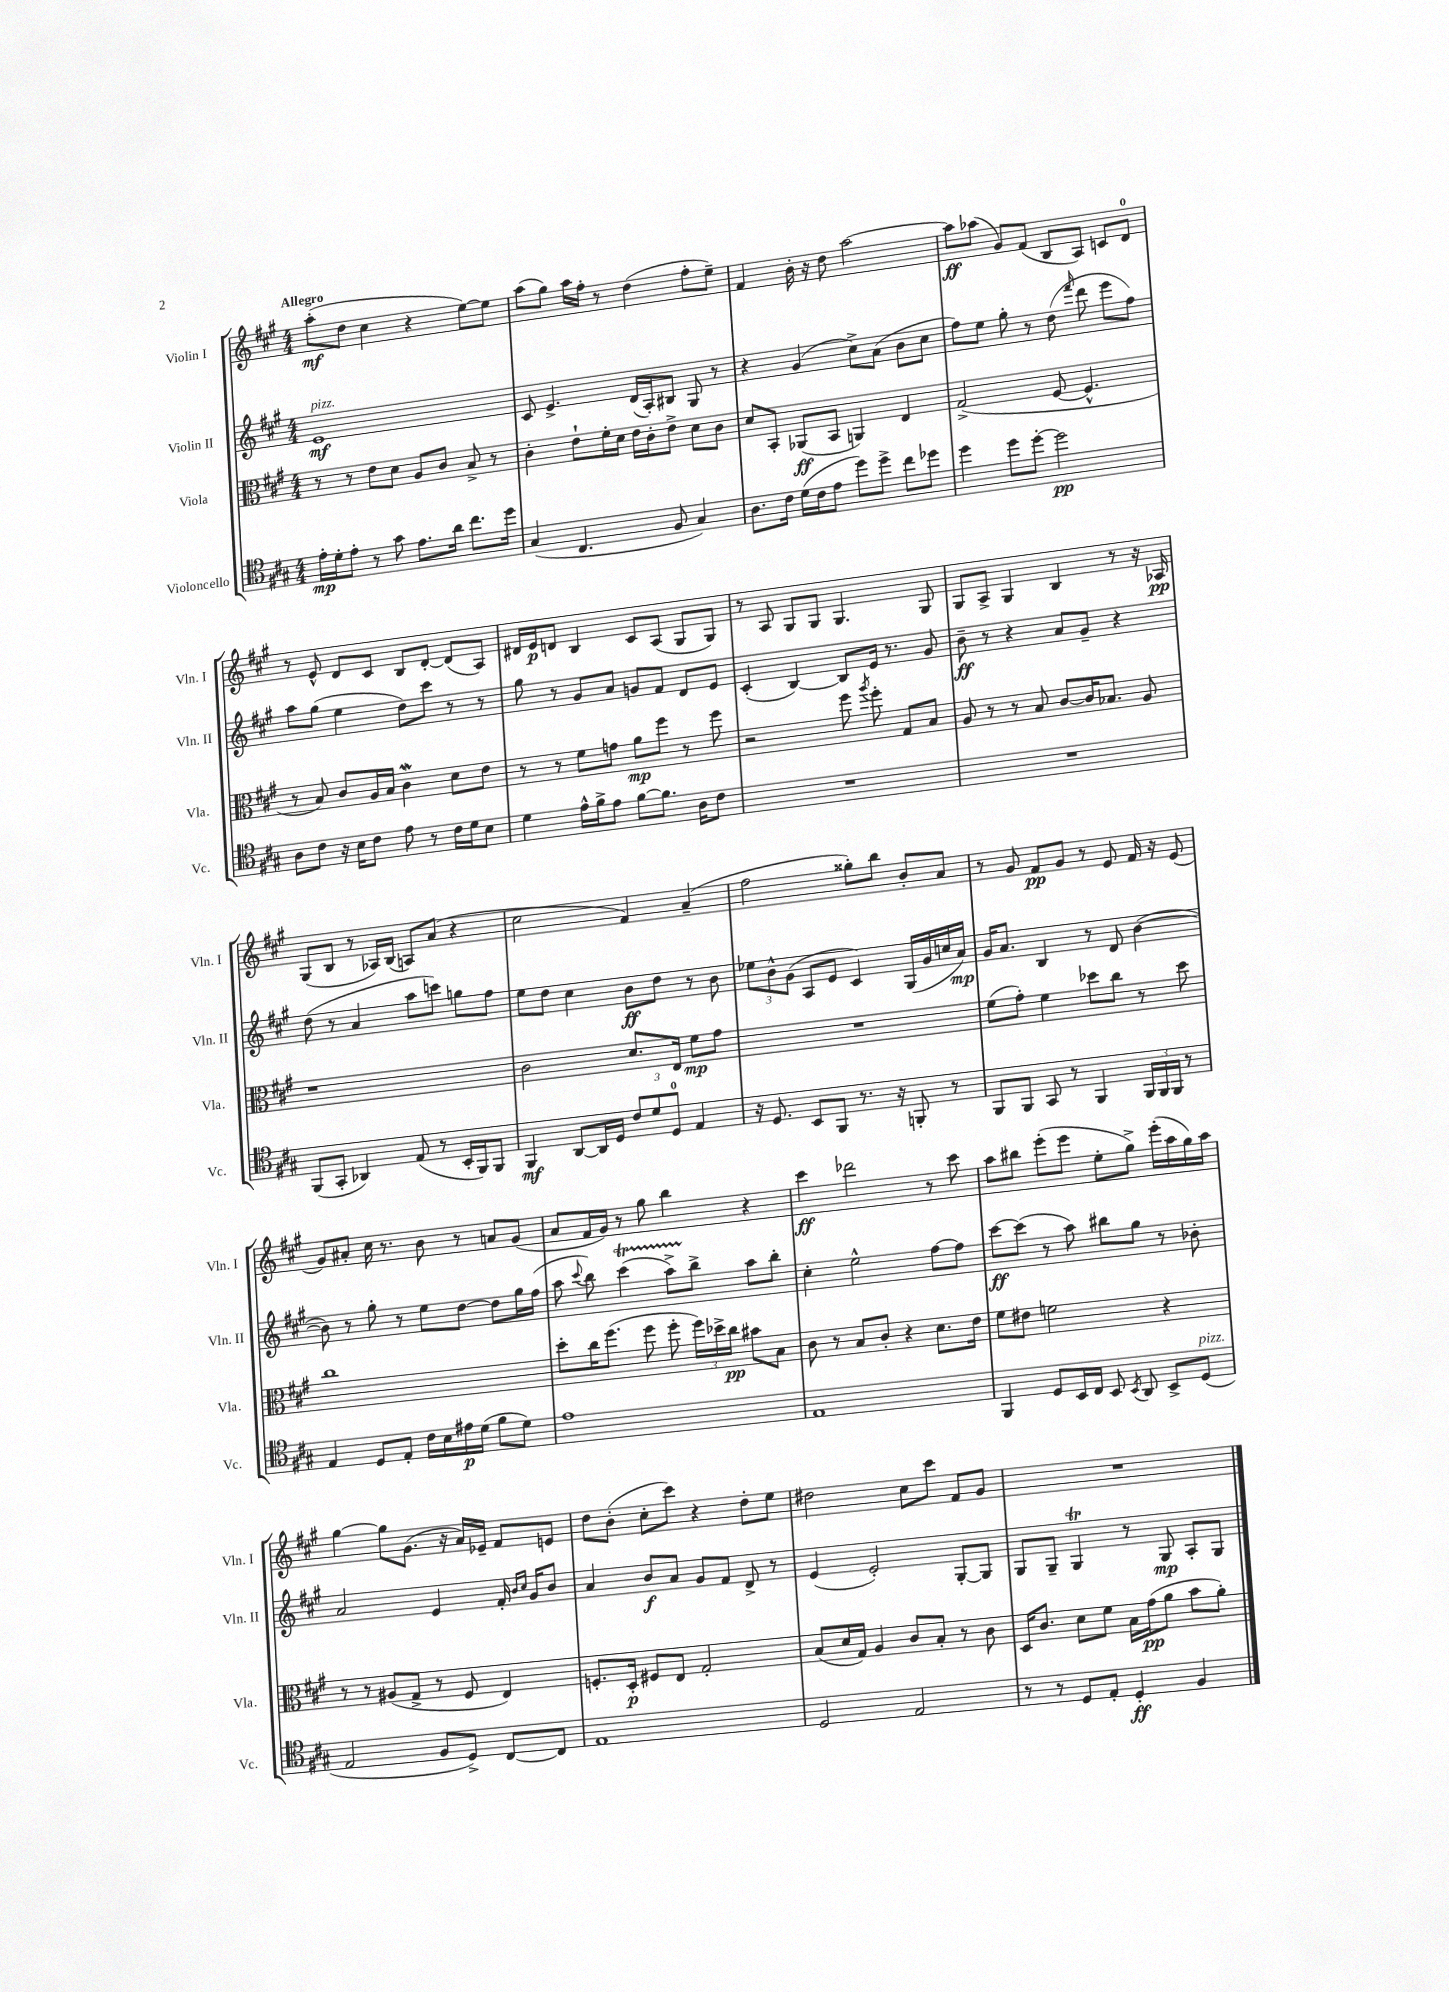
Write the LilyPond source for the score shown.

<<
\new StaffGroup <<
\new Staff = "s0" \with { instrumentName = "Violin I" shortInstrumentName = "Vln. I" } {
    \clef treble \key a \major \numericTimeSignature \time 4/4 \tempo "Allegro"
    \autoBeamOff a''8[-.\mf( d''8] cis''4 r4 e''8[~) e''8] |
    a''8[( gis''8]) a''16[ fis''16]-. r8 d''4( fis''8[-. e''8]--) |
    fis'4 b'16-. r16 d''8 a''2~ |
    a''8[\ff aes''8]( gis'8[) fis'8]( b8[ a8]) c'8[ d'8]-0 |
    r8 e'8-^ d'8[ cis'8] b8[ d'8]~-. d'8[( a8]) |
    dis'16[ e'16\p d'8] b4 cis'8[ a8]( gis8[ gis8]) |
    r8 a8 gis8[ gis8] gis4. gis8 |
    gis8[ a8]-> gis4 b4 r8 r16 aes16\pp |
    gis8[( b8] r8 aes16[) b16]( a8[) a'8]( r4 |
    cis''2 fis'4) a'4--( |
    fis''2 gisis''8[-.) b''8] b'8[-. a'8] |
    r8 gis'8 fis'8[\pp gis'8] r8 e'8 fis'16 r16 e'8( |
    gis'8[) ais'8]-. cis''16 r8. b'8 r8 a'8[ gis'8]( |
    a'8[ fis'16 gis'16]) r8 gis''8 b''4 r4 |
    cis'''4\ff des'''2 r8 cis'''8 |
    a''8[ bis''8] e'''8[-.( e'''8] e''8[-. gis''8]->) e'''16[-.( a''16 gis''16) a''16] |
    gis''4~ gis''8[ gis'8.]( r16 a'16[) ees'16]-- fis'8[ e'8] |
    d''8[ b'8]-.( cis''8[-. cis'''8]) r4 d''8[-. e''8] |
    dis''2 cis''8[ cis'''8] fis'8[ gis'8] |
    R1 \bar "|." |
}
\new Staff = "s1" \with { instrumentName = "Violin II" shortInstrumentName = "Vln. II" } {
    \clef treble \key a \major \numericTimeSignature \time 4/4
    \autoBeamOff e'1\mf^\markup { \italic "pizz." } |
    cis'8 e'4.-> d'16[( a16-.) bis8] gis8 r8 |
    r4 gis'4( cis''8[->) a'8]( b'8[ cis''8] |
    fis''8[) e''8] gis''8-. r8 d''8( \grace { fis'''16 } d'''8 e'''8[ fis''8]) |
    a''8[ gis''8]( e''4 d''8[) cis'''8] r8 r8 |
    gis''8 r8 gis'8[ a'8] g'8[ fis'8] d'8[ e'8] |
    cis'4-.( b4~) b8[ e'16] r8. gis'8 |
    b'8--\ff r8 r4 a'8[ gis'8]-- r4 |
    d''8( r8 a'4 a''8[ c'''8]) g''8[ fis''8] |
    e''8[ d''8] cis''4 b'8[\ff d''8] r8 b'8 |
    \tuplet 3/2 { ees''8[ b'8-^ gis'8]( } a8[ e'8] cis'4) gis16[( gis'16 c''16 a'16]\mp) |
    gis'16[ a'8.] b4 r8 d'8 b'4~( |
    b'8) r8 gis''8-. r8 e''8[ d''8]~ d''8[ gis''16 fis''16]( |
    a''8 \appoggiatura { cis'''8 } b''8) cis'''4\startTrillSpan( a''8[->) b''8]->\stopTrillSpan a''8[ b''8]-. |
    cis''4-. e''2-^ fis''8[~ fis''8] |
    cis'''8[~\ff cis'''8]( r8 a''8) bis''8[ gis''8] r8 bes'8-. |
    a'2 e'4 fis'16-. \grace { b'16[ cis''16] } gis'16[ b'8] |
    a'4 b'8[\f a'8] gis'8[ fis'8] d'8-> r8 |
    e'4( e'2-.) gis8[~-. gis8] |
    gis8[ gis8]-- gis4\trill r8 gis8\mp a8[-. gis8] \bar "|." |
}
\new Staff = "s2" \with { instrumentName = "Viola" shortInstrumentName = "Vla." } {
    \clef alto \key a \major \numericTimeSignature \time 4/4
    \autoBeamOff r8 r8 e'8[ d'8] a8[ cis'8] b8-> r8 |
    cis'4-. e'8[-! fis'16-. d'16] e'16[ cis'16-. e'8]-> d'8[ cis'8] |
    d'8[ b,8]-. aes,8[\ff( b,8] a,4) e4 |
    gis2->( fis8~ fis4.-^ |
    r8 b8) cis'8[ a16 b16] cis'4\mordent d'8[ e'8] |
    r8 r8 fis'8[ g'8] a'8[\mp fis''8] r8 fis''8 |
    r2 fis''8 \acciaccatura { a''8 } fis''8-. gis8[ b8] |
    a8 r8 r8 b8 cis'8[~ cis'16 bes8.] a8 |
    r1 |
    cis'2 d'8.[ e16] fis'8[\mp gis'8] |
    R1 |
    fis'8[( gis'8]-.) fis'4 des''8[ cis''8] r8 des''8 |
    cis''1 |
    d''8[-. cis''16 fis''8.]( fis''8 fis''8-. \tuplet 3/2 { fis''16[) des''16-> cis''16]\pp } bis'8[ b8] |
    cis'8 r8 b8[ cis'8]-. r4 d'8.[ e'16] |
    fis'8[ eis'8] f'2 r4 |
    r8 r8 ais8[( gis8]-> r8 fis8 e4) |
    f8.[-. d16]-.\p fis8[ e8] gis2-. |
    b8[( d'16 gis16]) a4 cis'8[ b8]-. r8 cis'8 |
    d16[ cis'8.] d'8[ fis'8] b16[ gis'16\pp( a'8] b'8[ a'8]-.) \bar "|." |
}
\new Staff = "s3" \with { instrumentName = "Violoncello" shortInstrumentName = "Vc." } {
    \clef tenor \key a \major \numericTimeSignature \time 4/4
    \autoBeamOff e'16[-.\mp d'16-. e'8]-. r8 gis'8 e'8.[ a'16] cis''8.[ d''16] |
    gis4( cis4. fis8 gis4) |
    a8.[ cis'16] d'16[( cis'16 e'8] d''8[) d''8]-> cis''8[ des''8] |
    d''4 d''8[ d''8]~-. d''2\pp |
    a8[ cis'8] r16 b16[ cis'8] e'8 r8 cis'16[ d'16 b8] |
    d'4 e'16[-^ fis'16-> e'8] fis'8[~ fis'8.] a16[ cis'8] |
    R1 |
    R1 |
    fis,8[( gis,8]-. aes,4) e8( r8 b,16[-. fis,16) fis,8] |
    fis,4\mf a,8[~ a,16 d16] \tuplet 3/2 { cis'8[ d'8 d8]-0 } e4 |
    r16 d8. b,8[ fis,8] r8. r16 f,8-. r8 |
    fis,8[ fis,8] gis,8 r8 fis,4 \tuplet 3/2 { fis,16[ fis,16 fis,16] } r8 |
    e4 d8[ e8]-. cis'16[ b16 eis'16\p d'16]( fis'8[ d'8]) |
    e'1 |
    e1 |
    fis,4 d8[ b,16 cis16] b,8 \acciaccatura { b,8 } a,8 b,8[-> d8]^\markup { \italic "pizz." }( |
    e2 fis8[ d8]->) cis8[~ cis8] |
    e1 |
    d2 e2 |
    r8 r8 d8[ e8]-. d4-.\ff fis4 \bar "|." |
}
>>
>>
\layout { \context { \Score \remove "Bar_number_engraver" } }
